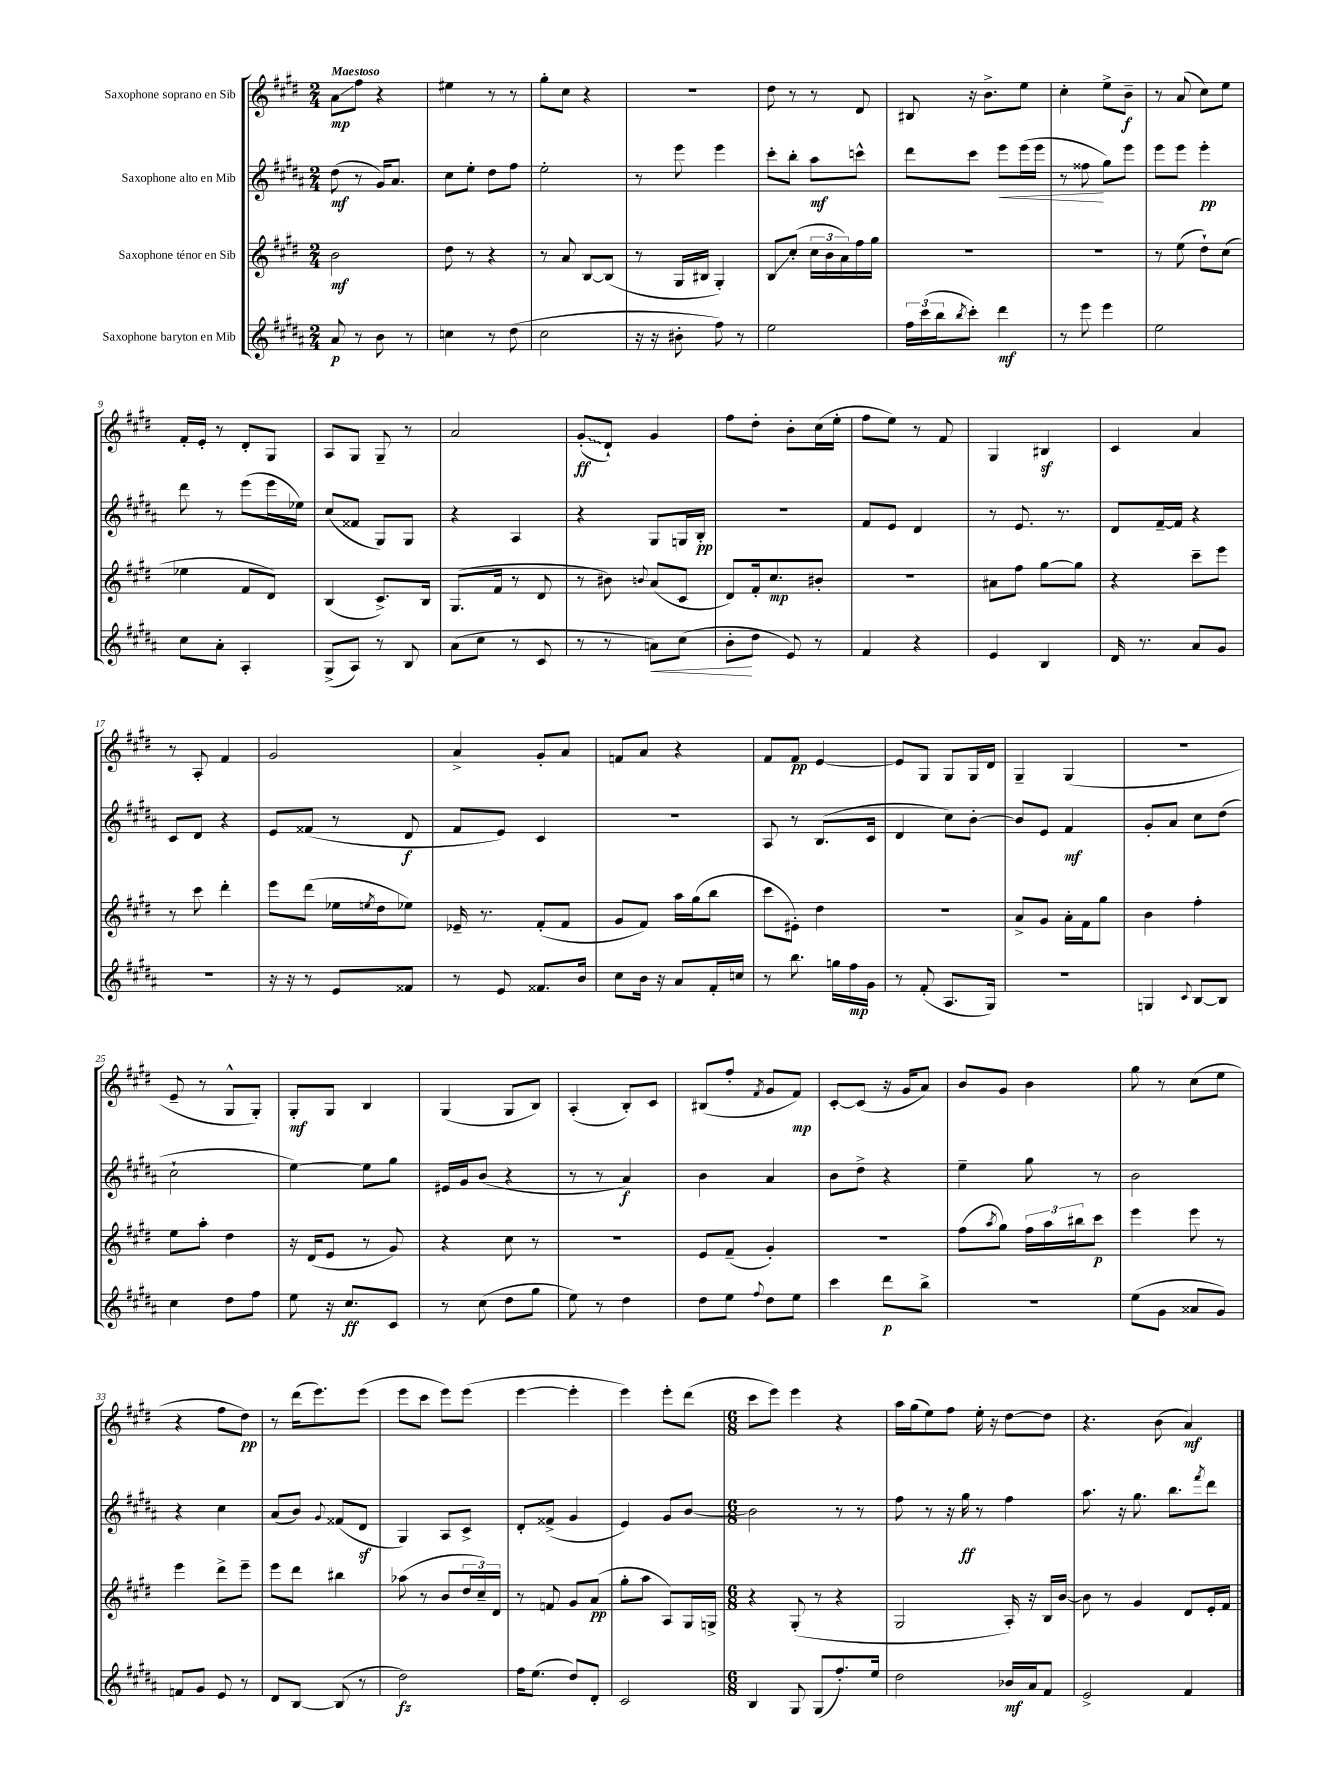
<<
\new StaffGroup <<
\new Staff = "s0" \with { instrumentName = "Saxophone soprano en Sib" } {
    \clef treble \key e \major \numericTimeSignature \time 2/4 \tempo "Maestoso"
    a'8\glissando\mp fis''8 r4 |
    eis''4 r8 r8 |
    gis''8-. cis''8 r4 |
    R2 |
    dis''8 r8 r8 dis'8 |
    bis8 r16 b'8.-> e''8 |
    cis''4-. e''8-> b'8--\f |
    r8 a'8( cis''8) e''8 |
    fis'16-. e'16-. r8 dis'8-. gis8 |
    a8 gis8 gis8-- r8 |
    a'2 |
    \once \override Glissando.style = #'zigzag gis'8-.\glissando\ff( dis'8-!) gis'4 |
    fis''8 dis''8-. b'8-. cis''16( e''16-. |
    fis''8 e''8) r8 fis'8 |
    gis4 bis4\sf |
    cis'4 a'4 |
    r8 a8-. fis'4 |
    gis'2 |
    a'4-> gis'8-. a'8 |
    f'8 a'8 r4 |
    fis'8 fis'8\pp e'4~ |
    e'8 gis8 gis8 gis16 dis'16 |
    gis4-- gis4( |
    r2 |
    e'8-- r8 gis8-^ gis8-.) |
    gis8-.\mf gis8 b4 |
    gis4( gis8 b8) |
    a4-.( b8-.) cis'8 |
    bis8( fis''8-. \acciaccatura { fis'8 } gis'8 fis'8\mp) |
    cis'8~-. cis'8( r16 gis'16 a'8) |
    b'8 gis'8 b'4 |
    gis''8 r8 cis''8( e''8 |
    r4 fis''8 dis''8\pp) |
    r8 dis'''16( e'''8.) e'''8( |
    e'''8 cis'''8 e'''8) e'''8( |
    e'''4~ e'''4-. |
    e'''4) e'''8-. dis'''8( |
    \numericTimeSignature \time 6/8 cis'''8 e'''8) e'''4 r4 |
    a''16 gis''16( e''8) fis''8 e''16-. r16 dis''8~ dis''8 |
    r4. b'8( a'4\mf) \bar "|." |
}
\new Staff = "s1" \with { instrumentName = "Saxophone alto en Mib" } {
    \clef treble \key b \major \numericTimeSignature \time 2/4
    dis''8\mf( r8 gis'16) ais'8. |
    cis''8 e''8-. dis''8 fis''8 |
    e''2-. |
    r8 e'''8 e'''4 |
    cis'''8-. b''8-. ais''8\mf c'''8-^ |
    dis'''8 cis'''8 e'''8\< e'''16( e'''16 |
    r8 fisis''8\! gis''8) e'''8 |
    e'''8 e'''8 e'''4-.\pp |
    dis'''8 r8 e'''8( e'''16 ees''16) |
    cis''8( fisis'8 gis8) gis8 |
    r4 ais4 |
    r4 gis8 g16 b16-.\pp |
    r2 |
    fis'8 e'8 dis'4 |
    r8 e'8. r8. |
    dis'8 fis'16~-- fis'16 r4 |
    cis'8 dis'8 r4 |
    e'8 fisis'8( r8 dis'8\f |
    fis'8 e'8) cis'4 |
    R2 |
    ais8 r8 b8.( cis'16 |
    dis'4 cis''8) b'8~-. |
    b'8 e'8 fis'4\mf |
    gis'8-. ais'8 cis''8 dis''8( |
    cis''2-! |
    e''4~) e''8 gis''8 |
    eis'16 gis'16 b'8( r4 |
    r8 r8 ais'4\f) |
    b'4 ais'4 |
    b'8 dis''8-> r4 |
    e''4-- gis''8 r8 |
    b'2 |
    r4 cis''4 |
    ais'8( b'8) \appoggiatura { gis'8 } fisis'8( dis'8\sf |
    gis4) ais8 cis'8-> |
    dis'8-. fisis'8->( gis'4 |
    e'4) gis'8 b'8~ |
    \numericTimeSignature \time 6/8 b'2 r8 r8 |
    fis''8 r8 r16 gis''16\ff r8 fis''4 |
    ais''8. r16 gis''8. b''8. \acciaccatura { fis'''8 } dis'''8 \bar "|." |
}
\new Staff = "s2" \with { instrumentName = "Saxophone ténor en Sib" } {
    \clef treble \key e \major \numericTimeSignature \time 2/4
    b'2\mf |
    dis''8 r8 r4 |
    r8 a'8 b8~ b8( |
    r8 gis16 bis16 gis4-.) |
    b8\glissando cis''8-.( \tuplet 3/2 { cis''16 b'16 a'16) } fis''16 gis''16 |
    R2 |
    R2 |
    r8 e''8( dis''8-!) cis''8( |
    ees''4 fis'8 dis'8) |
    b4( cis'8.->) b16 |
    gis8.( fis'16 r8 dis'8 |
    r8 bis'8) \appoggiatura { b'8 } a'8( cis'8 |
    dis'8) fis'16-. cis''8.\mp bis'8-. |
    R2 |
    ais'8 fis''8 gis''8~ gis''8 |
    r4 cis'''8-- e'''8 |
    r8 cis'''8 dis'''4-. |
    e'''8 dis'''8( ees''16 \acciaccatura { e''8 } dis''16 ees''8) |
    ees'16-- r8. fis'8-.( fis'8 |
    gis'8 fis'8) a''16 gis''16( b''8 |
    cis'''8 eis'8-.) dis''4 |
    R2 |
    a'8-> gis'8 a'16-. fis'16 gis''8 |
    b'4 fis''4-. |
    e''8 a''8-. dis''4 |
    r16 dis'16( e'8 r8 gis'8) |
    r4 cis''8 r8 |
    R2 |
    e'8 fis'8--( gis'4-.) |
    R2 |
    fis''8( \acciaccatura { a''8 } gis''8) \tuplet 3/2 { fis''16 a''16 bis''16 } cis'''8\p |
    e'''4 e'''8 r8 |
    e'''4 dis'''8-> e'''8-- |
    e'''8 dis'''8 bis''4 |
    aes''8( r8 b'8 \tuplet 3/2 { dis''16 cis''16--) dis'16 } |
    r8 f'8 gis'8 a'8\pp( |
    gis''8-. a''8 a8) gis16 g16-> |
    \numericTimeSignature \time 6/8 r4 gis8-.( r8 r4 |
    gis2 a16-.) r16 b16 b'16~ |
    b'8 r8 gis'4 dis'8 e'16-. fis'16 \bar "|." |
}
\new Staff = "s3" \with { instrumentName = "Saxophone baryton en Mib" } {
    \clef treble \key b \major \numericTimeSignature \time 2/4
    ais'8\p r8 b'8 r8 |
    c''4 r8 dis''8( |
    cis''2 |
    r16 r16 bis'8-. fis''8) r8 |
    e''2 |
    \tuplet 3/2 { fis''16 cis'''16( b''16 } \acciaccatura { b''8 } cis'''8-.) dis'''4\mf |
    r8 e'''8 e'''4 |
    e''2 |
    cis''8 ais'8-. ais4-. |
    gis8->( ais8) r8 b8 |
    ais'8( cis''8 r8 cis'8 |
    r8 r8 a'8\<) cis''8( |
    b'8-.\! dis''8 e'8) r8 |
    fis'4 r4 |
    e'4 b4 |
    dis'16 r8. ais'8 gis'8 |
    R2 |
    r16 r16 r8 e'8 fisis'8 |
    r8 e'8 fisis'8. b'16 |
    cis''8 b'16 r16 ais'8 fis'16-. c''16 |
    r8 b''8. g''16 fis''16\mp gis'16 |
    r8 fis'8-.( ais8. gis16) |
    R2 |
    g4 \appoggiatura { cis'8 } b8~ b8 |
    cis''4 dis''8 fis''8 |
    e''8 r16 cis''8.\ff cis'8 |
    r8 cis''8( dis''8 gis''8 |
    e''8) r8 dis''4 |
    dis''8 e''8 \appoggiatura { fis''8 } dis''8 e''8 |
    cis'''4 dis'''8\p b''8-> |
    r2 |
    e''8( gis'8 aisis'8 gis'8) |
    f'8 gis'8 e'8 r8 |
    dis'8 b8~ b8( r8 |
    dis''2\fz) |
    fis''16 e''8.( dis''8) dis'8-. |
    cis'2 |
    \numericTimeSignature \time 6/8 b4 gis8 gis8( fis''8.-.) e''16 |
    dis''2 bes'16\mf ais'16 fis'8 |
    e'2-> fis'4 \bar "|." |
}
>>
>>
